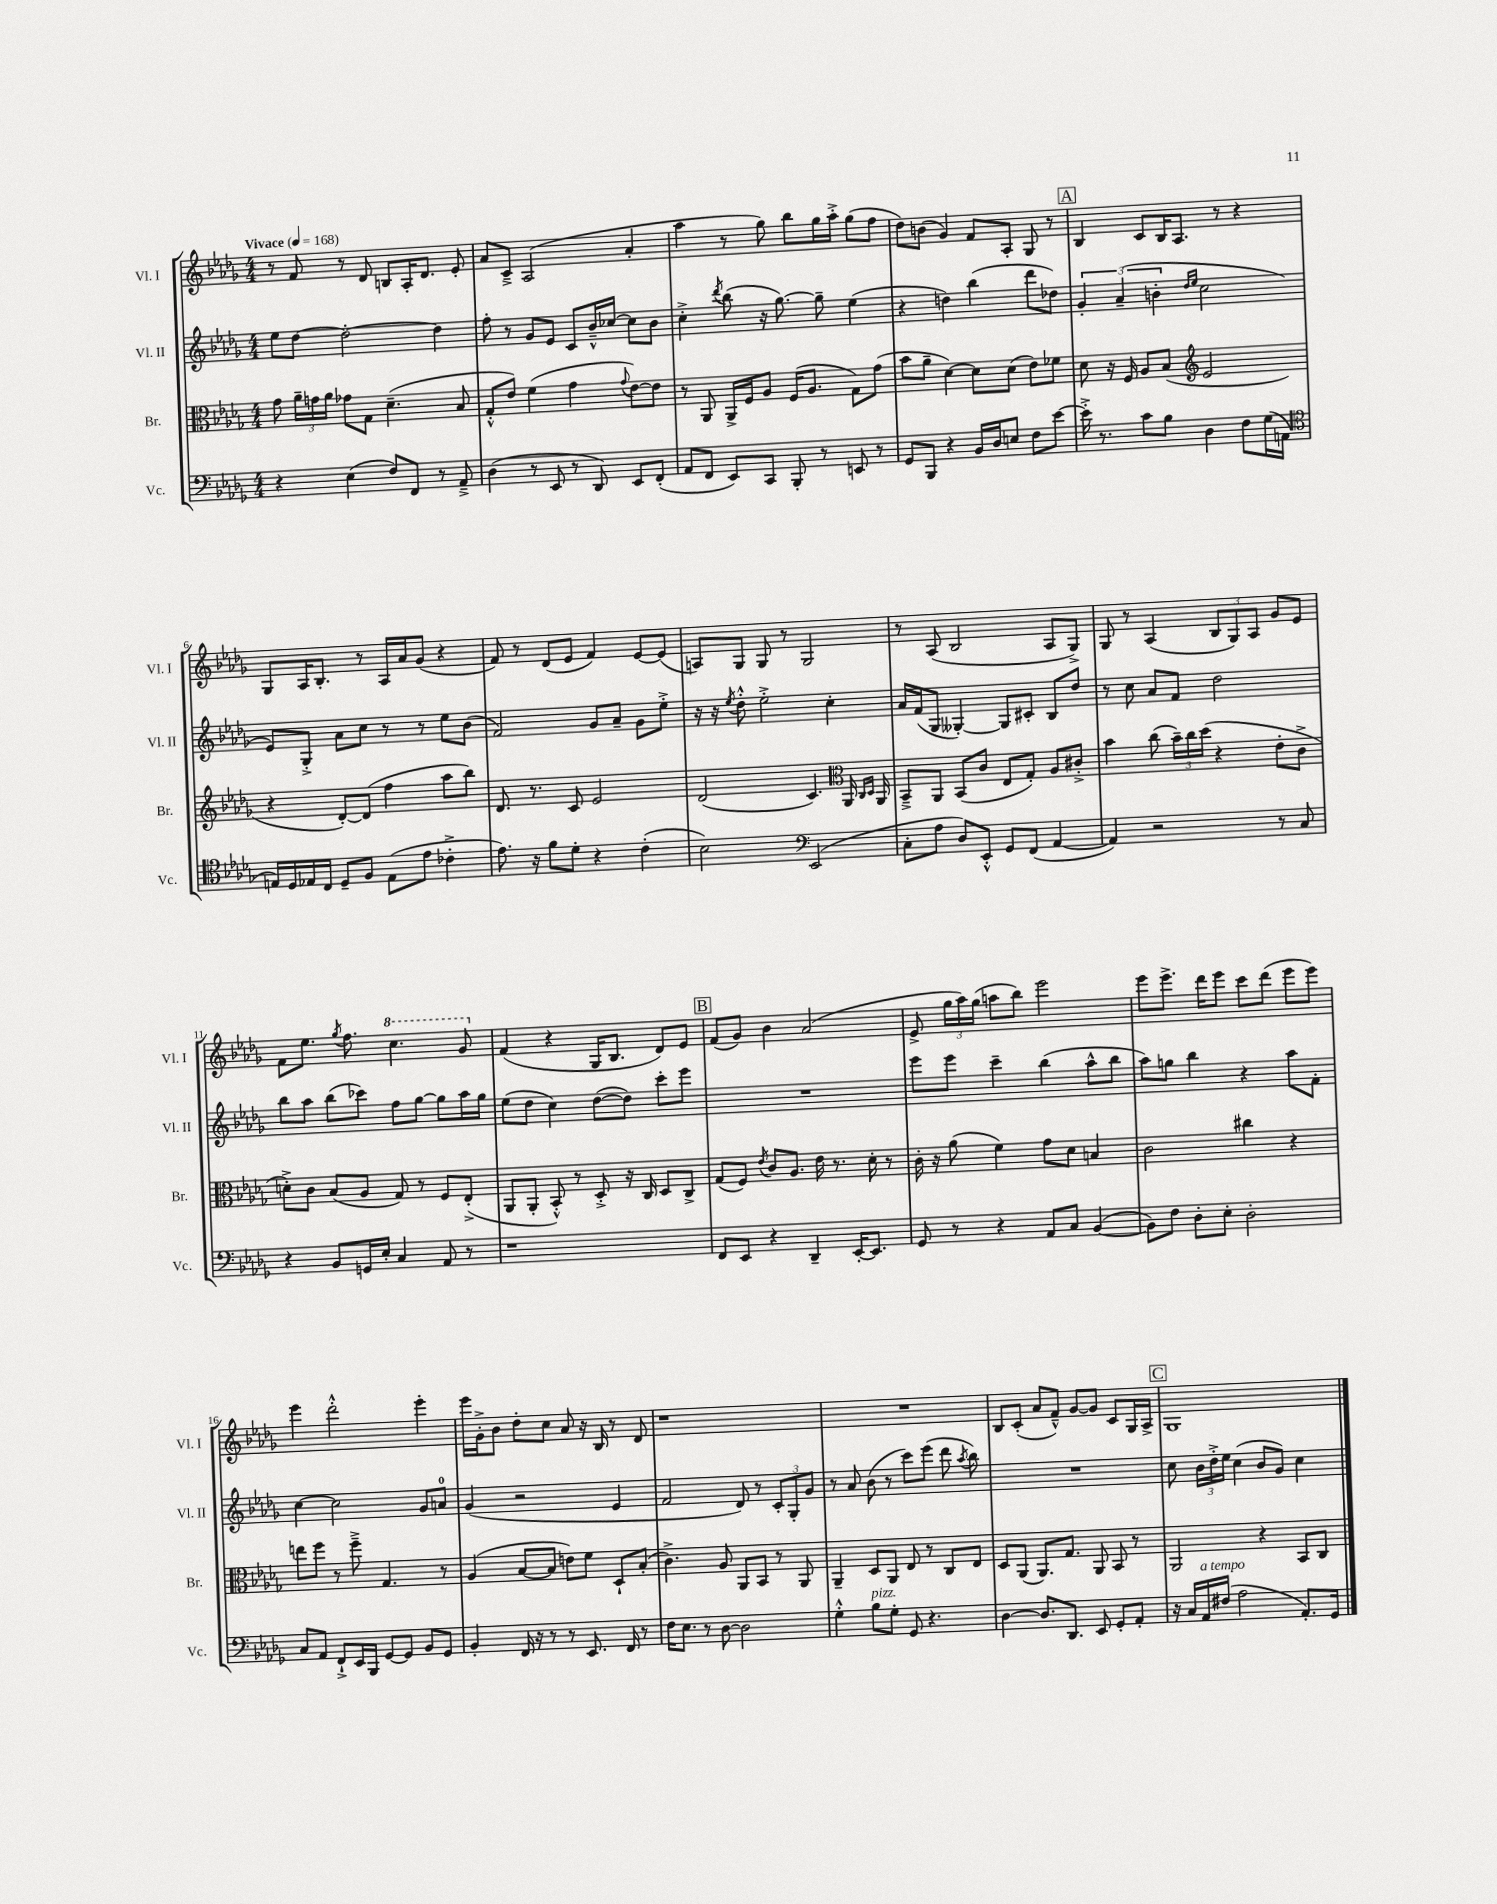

**kern	**kern	**kern	**kern
*part4	*part3	*part2	*part1
*staff4	*staff3	*staff2	*staff1
*I"Vc.	*I"Br.	*I"Vl. II	*I"Vl. I
*I'Vc.	*I'Br.	*I'Vl. II	*I'Vl. I
*clefF4	*clefC3	*clefG2	*clefG2
*k[b-e-a-d-g-]	*k[b-e-a-d-g-]	*k[b-e-a-d-g-]	*k[b-e-a-d-g-]
*M4/4	*M4/4	*M4/4	*M4/4
*MM168	*MM168	*MM168	*MM168
=1	=1	=1	=1
!	!	!	!LO:TX:a:B:t=Vivace
4r	8g-\	8ee-\L	8r
.	24a-~\LL	[8dd-\J	8f/
.	24gn\	.	.
.	24a-\JJ	.	.
(4E-\	8g-X\L	2dd-'\_	8r
.	8G-\J	.	8d-/
8F/L)	(4.d-~\	.	8Bn/L
8FF/J	.	.	16A-'/K
.	.	.	8.d-/J
8r	.	4dd-\]	.
8AA-~^/	8B-/	.	8e-'/
=2	=2	=2	=2
(4D-\	8G-'^^/L	8ff'\	8a-/L
.	8e-/J)	8r	8c~^/J
8r	(4f\	8g-/L	(2A-/
8EE-/	.	8e-/J	.
8r	4g-\	8c/L	.
8DD-/)	.	16b-~^^/L	.
.	.	[16cc-X/JJ	.
.	8qqg-/	.	.
8EE-/L	[8e-\L)	8cc-\L]	4a-'/
(8FF'/J	8e-\J]	8b-\J	.
=3	=3	=3	=3
8AA-/L	8r	4cc'^\	4aa-\
8FF/J	8AA-/	.	.
.	.	8qddd-/	.
8EE-/L)	16AA-^/LL	(8bb-\	8r
.	16F/J	.	.
8CC/J	8A-/J	16r	8gg-\)
.	.	[8.gg-\)	.
8BBB-'/	(16F/KL	.	8bb-\L
.	8.A-/J	.	.
8r	.	8gg-~\]	16gg-\L
.	.	.	16aa-'^\JJ
8EEn/	8G-\L)	(4ee-\	(8gg-\L
8r	(8g-\J	.	8ff\J
=4	=4	=4	=4
8GG-/L	8b-\L	4r	8dd-\L)
8BBB-/J	8a-~\J	.	(8bn\J
4r	[4d-\)	4ddn\)	4g-/)
16BB-/LL	8d-\L]	(4bb-\	8f/L
16D-/J	.	.	.
8En/J	(8d-\J	.	8A-'/J
8F\L	8e-\L)	8ddd-\L	8G-/
[8e-\J	8f-X\J	8dd-X\J)	8r
!!LO:REH:place=s1:t=A
=5	=5	=5	=5
16e-'^\]	8d-\	6g-'/	4B-/
8.r	.	.	.
.	16r	.	.
.	.	(6a-~/	.
.	16F/	.	.
8c\L	8A-/L	.	8c/L
.	.	6bn'\	.
8B-\J	(8B-/J	.	16B-/K
.	.	.	8.A-/J
*	*clefG2	*	*
.	.	16qqdd-/LL	.
.	.	16qqee-/JJ	.
4D-\	2e-/	2cc\	.
.	.	.	8r
8F\L	.	.	4r
(16G-\L	.	.	.
16AAn\JJ	.	.	.
!!LO:LB:g=z
=6	=6	=6	=6
*clefC4	*	*	*
16En/LL)	4r	8e-/L)	8G-/L
16D-/	.	.	.
16E-X/	.	8G-'^/J	16A-/K
16C/JJ	.	.	8.B-'/J
8D-~/L	[8d-'/L)	8a-\L	.
8F/J	(8d-/J]	8cc\J	8r
(8E-\L	4ff\	8r	16A-/LL
.	.	.	16a-/J
8e-\J	.	8r	(8g-/J
4c-X'^\	8aa-\L	8ee-\L	4r
.	8bb-\J)	(8b-\J	.
=7	=7	=7	=7
8.e-\)	8.d-/	2f/)	8f/)
.	.	.	8r
16r	8.r	.	.
8f\L	.	.	(8d-/L
8d-'\J	8c/	.	8e-/J
4r	2e-/	8g-/L	4f/)
.	.	8a-~/J	.
(4c'\	.	8g-\L	[8e-/L
.	.	8ee-'^\J	(8e-/J]
=8	=8	=8	=8
2B-\)	(2d-/	16r	8An/L)
.	.	16r	.
.	.	8qee-/	.
.	.	8dd-'^^\	8G-/J
.	.	2ee-'^\	8G-/
.	.	.	8r
*clefF4	*	*	*
(2EE-/	4.c/)	.	2G-/
.	.	4cc'\	.
*	*clefC3	*	*
.	16AA-/	.	.
.	16qqC/LL	.	.
.	16qqD-/JJ	.	.
.	16AA-/	.	.
=9	=9	=9	=9
8C'\L	8BB-~^/L	16a-/LL	8r
.	.	(16f/J	.
8A-\J	8AA-/J	8G-/J	(8A-/
8D-/L)	(8BB-/L	[4G--X'/)	2B-/
8EE-'^^/J	8c/J	.	.
8GG-/L	8E-/L	8G--/L]	.
(8FF/J	8G-'/J)	8c#X'/J	.
[4AA-/	8A-/L	8B-/L	8A-/L
.	8c#X'^/J	8dd-/J	8G-^/J)
=10	=10	=10	=10
4AA-/])	4b-\	8r	8G-/
.	.	8cc\	8r
2r	(8cc\	8a-/L	(4A-/
.	24b-~\LL)	8f/J	.
.	24cc\	.	.
.	(24dd-\JJ	.	.
.	4r	2dd-\	12B-/L
.	.	.	12G-/)
.	.	.	12A-/J
8r	8e-'\L	.	8g-/L
8C/	8c^\J	.	8e-/J
!!LO:LB:g=z
=11	=11	=11	=11
4r	8dn'^\L)	8bb-\L	8f\L
.	8c\J	8aa-\J	8.ee-\J
8BB-/L	(8B-/L	(8bb-\L	.
.	.	.	8qgg-/
.	.	.	8.ff\
16GGn/L	8A-/J	8ccc-X\J)	.
16E-'/JJ	.	.	.
*	*	*	*8va
4C/	8G-/)	8ff\L	4.ccc\
.	8r	[8gg-\J	.
8AA-/	8F/L	8gg-\L]	.
8r	(8E-'^/J	16aa-\L	8gg-/
.	.	16gg-\JJ	.
=12	=12	=12	=12
*	*	*	*X8va
1r	8AA-/L	(8ee-\L	(4f/
.	8AA-'/J	8dd-\J	.
.	8BB-'^^/)	4cc\)	4r
.	8r	.	.
.	8D-'^/	([8dd-\L	16G-/KL
.	.	.	8.B-/J
.	16r	8dd-\J])	.
.	16C/	.	.
.	8D-/L	8ccc'\L	8d-/L)
.	8C^/J	8eee-\J	8e-/J
!!LO:REH:place=s1:t=B
=13	=13	=13	=13
8FF/L	(8G-/L	1r	(8f/L
8EE-/J	8F/J)	.	8g-/J)
.	8qe-/	.	.
4r	8c/L	.	4b-\
.	8.A-/J	.	.
4DD-~/	.	.	(2a-/
.	16e-\	.	.
.	8.r	.	.
[16EE-'/KL	.	.	.
8.EE-/J]	16d-'\	.	.
.	8r	.	.
=14	=14	=14	=14
8GG-/	16c'\	8eee-\L	8e-^/
.	16r	.	.
8r	(8a-\	8eee-\J	24gg-\LL
.	.	.	24aa-\)
.	.	.	(24gg-\JJ
4r	4f\)	4ccc~\	8aan\L
.	.	.	8bb-\J)
8AA-/L	8g-\L	(4bb-\	2eee-\
8C/J	8d-\J	.	.
([4BB-/	4Bn/	8aa-^^\L	.
.	.	8bb-\J	.
=15	=15	=15	=15
8BB-\L])	2c\	8aa-\L)	8eee-\L
8F\J	.	8ggn\J	8.eee-^\J
8D-'\L	.	4bb-\	.
.	.	.	16ddd-\KL
8E-'\J	.	.	8eee-\J
2D-'\	4cc#X\	4r	8ccc\L
.	.	.	(8ddd-\J
.	4r	8aa-\L	8eee-\L
.	.	8f'\J	8eee-\J)
!!LO:LB:g=z
=16	=16	=16	=16
8C/L	8een\L	[4cc\	4eee-\
8AA-/J	8ff\J	.	.
8FF`^/L	8r	2cc\]	2ddd-'^^\
16EE-/L	8ff~^\	.	.
16BBB-/JJ	.	.	.
[8GG-/L	4.G-/	.	.
8GG-/J]	.	.	.
8BB-/L	.	8g-/L	4eee-'\
8GG-/J	8r	8an/J	.
=17	=17	=17	=17
4BB-'/	(4A-/	(4g-/	16eee-\LL
.	.	.	16g-'^\J
.	.	.	8b-\J
16FF/	[8B-/L	2r	8dd-'\L
16r	.	.	.
8r	8B-/J]	.	8cc\J
8r	8en\L)	.	8a-/
8.EE-/	8f\J	.	16r
.	.	.	16B-/
.	8D-`/L	4e-/	8r
16FF/	.	.	.
8r	(8B-'/J	.	8d-/
=18	=18	=18	=18
16F\KL	4.c^\)	2f/	1r
8.E-\J	.	.	.
8r	.	.	.
[8D-\	8A-/	.	.
2D-\]	8AA-/L	8d-/)	.
.	8BB-/J	8r	.
.	8r	12c'/L	.
.	.	12G-'/	.
.	8AA-/	.	.
.	.	12g-/J	.
=19	=19	=19	=19
4G-'^^\	4AA-~/	8r	1r
.	.	8a-/	.
!LO:TX:a:i:t=pizz.	!	!	!
8B-\L	8D-/L	(8b-\	.
8G-'\J	8AA-/J	8r	.
8GG-/	8E-/	8ccc\L)	.
4.r	8r	(8eee-\J	.
.	8C/L	8ddd-\	.
.	.	8qaa-/	.
.	8E-/J	8bb-\)	.
=20	=20	=20	=20
[4D-\	8D-/L	1r	8B-/L
.	(8AA-/J	.	(8c'/J
8.D-/L]	8.AA-/L)	.	8a-/L
.	.	.	8f~^^/J)
8.DD-/J	8.G-/J	.	.
.	.	.	[8g-/L
8EE-/	8AA-/	.	8g-/J]
8GG-'/L	8BB-/	.	8c/L
8AA-'/J	8r	.	16G-/L
.	.	.	16A-^/JJ
!!LO:REH:place=s1:t=C
=21	=21	=21	=21
16r	2AA-/	8cc\	1G-
16C/LL	.	.	.
!LO:TX:a:i:t=a tempo	!	!	!
16AA-/	.	24b-\LL	.
.	.	24dd-'^\	.
(16F#X/JJ	.	.	.
.	.	24ee-\JJ	.
2A-\	.	(4cc\	.
.	4r	8b-/L	.
.	.	8g-/J)	.
8.AA-'/L)	8BB-/L	4cc\	.
.	8C/J	.	.
16GG-/Jk	.	.	.
==	==	==	==
*-	*-	*-	*-
